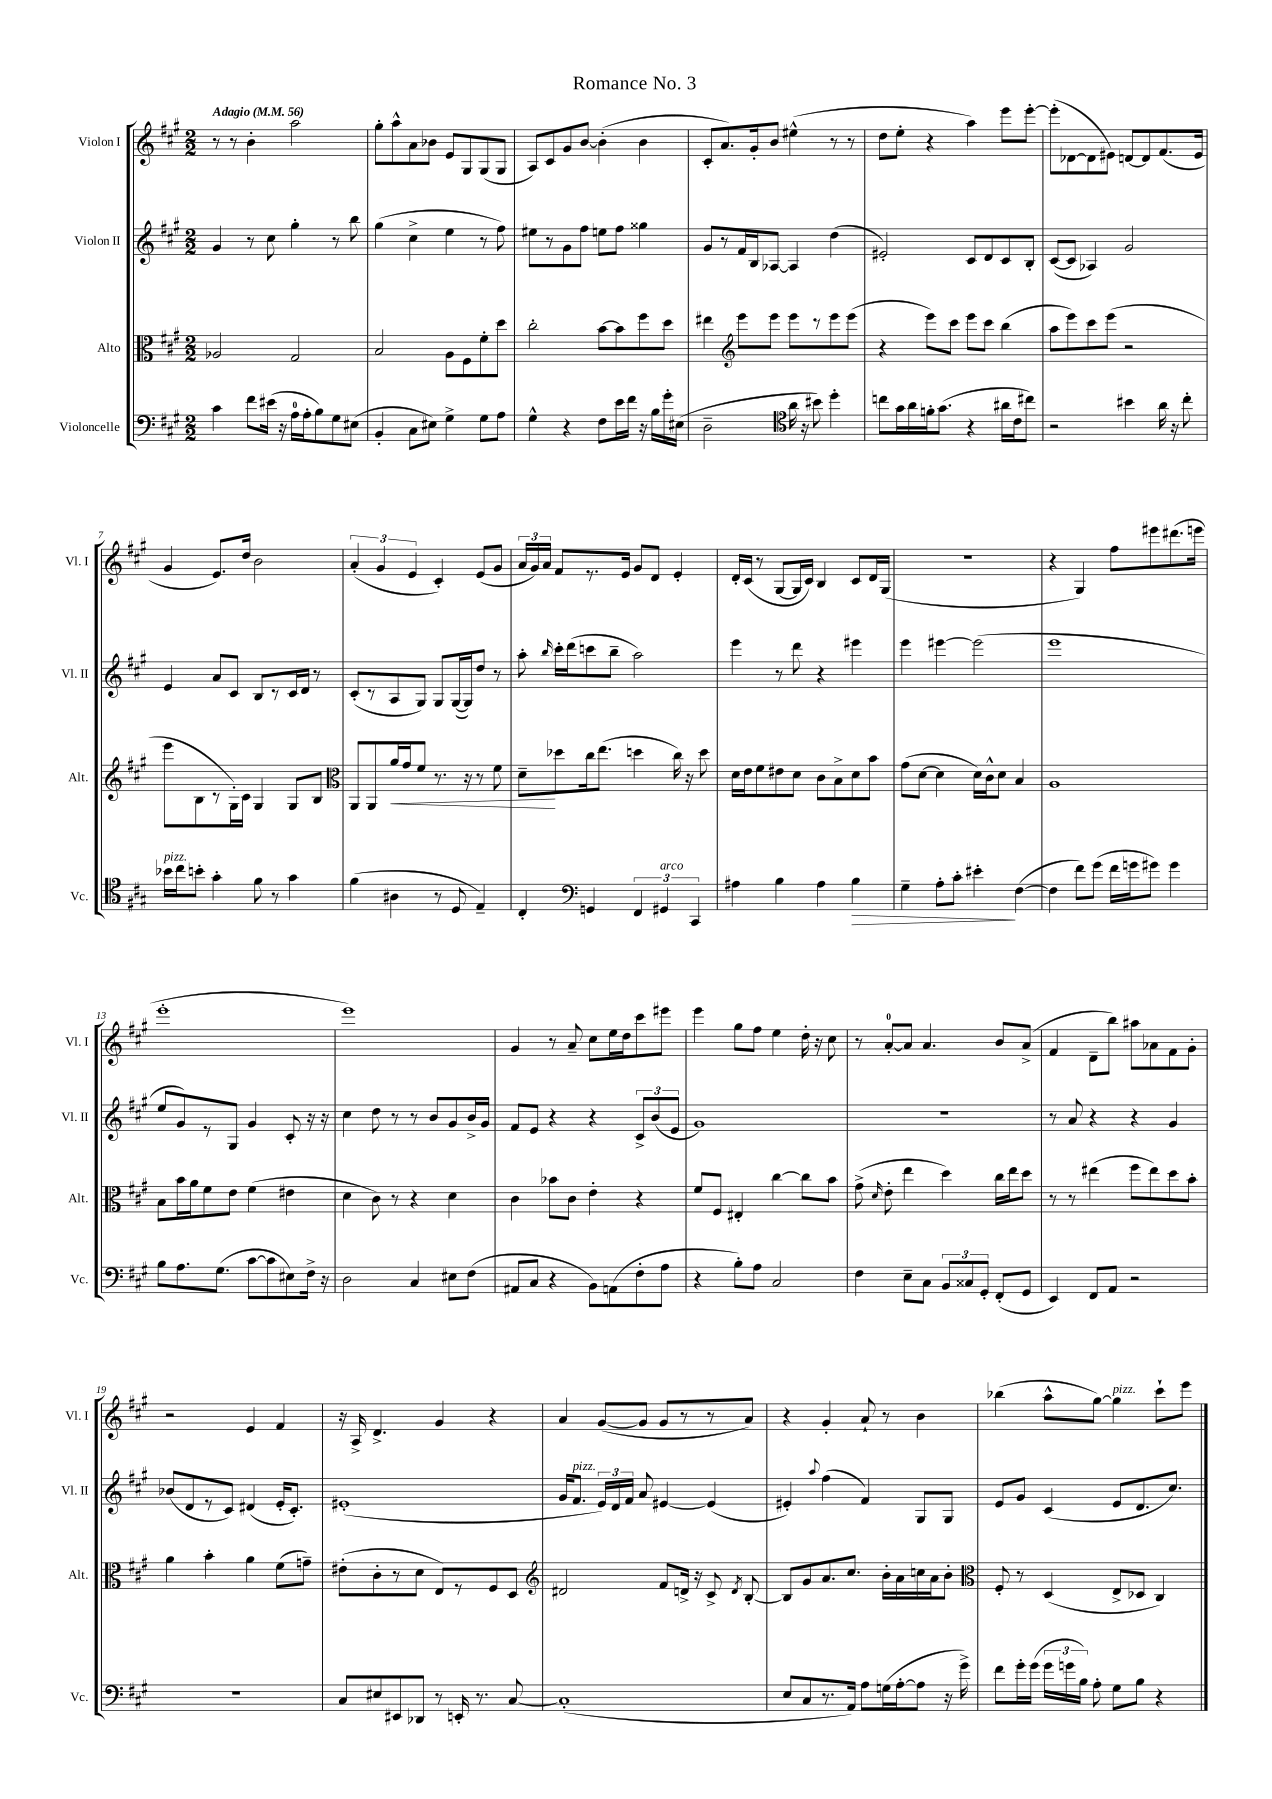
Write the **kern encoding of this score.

**kern	**kern	**kern	**kern
*staff4	*staff3	*staff2	*staff1
*clefF4	*clefC3	*clefG2	*clefG2
*k[f#c#g#]	*k[f#c#g#]	*k[f#c#g#]	*k[f#c#g#]
*M2/2	*M2/2	*M2/2	*M2/2
*MM56	*MM56	*MM56	*MM56
4c#	2A-	4g#	8r
.	.	.	8r
8f#	.	8r	4b'
(16e#	.	8cc#	.
16r	.	.	.
16A	2G#	4gg#'	2aa
16A'	.	.	.
8B)	.	.	.
8G#	.	8r	.
(8E#	.	8bb	.
=	=	=	=
4BB'	2B	(4gg#	8gg#'
.	.	.	8aa^^
8C#	.	4cc#^	8a
8E#)	.	.	8b-
4G#^	8A	4ee	8e
.	8F#	.	8G#
8G#	8f#'	8r	(8G#
8A	8dd	8ff#)	8G#
=	=	=	=
4G#^^	2cc#'	8ee#	8A)
.	.	8r	8c#
4r	.	8g#	8g#
.	.	8ff#	[8b
8F#	[8b	8ee	(4b']
16e	8b]	8ff#	.
16f#	.	.	.
16r	8ff#	4gg##	4b
16B	.	.	.
16g#'	8dd	.	.
(16E#	.	.	.
=	=	=	=
2D~	4ee#	8g#	8c#'
.	.	8r	8.a)
*	*clefG2	*	*
.	8eee	16f#	.
.	.	16B	16g#'
.	8eee	[8A-	8b
*clefC4	*	*	*
16a	8eee	4A-]	(4ee#^^
16r	.	.	.
8b#)	8r	.	.
4dd'	8eee	(4dd	8r
.	(8eee	.	8r
=	=	=	=
8cc	4r	2e#')	8dd
16g#	.	.	8ee'
16a	.	.	.
16f'	8eee)	.	4r
(8.g#	.	.	.
.	8ccc#	.	.
4r	8eee	8c#	4aa)
.	8ccc#	8d	.
16a#	(4bb	8c#	8eee
16c#	.	.	.
8cc#)	.	8B'	[8eee'
=	=	=	=
2r	8aa	([8c#	(8eee']
.	8eee)	8c#]	[8d-
.	8ccc#	4A-)	8d-]
.	(8eee	.	8e#)
4b#	2r	2g#	[8d
.	.	.	8d]
16a	.	.	(8.f#
16r	.	.	.
8cc#'	.	.	.
.	.	.	16e#
=	=	=	=
16b-	8eee	4e	4g#
16cc#	.	.	.
8b'	8B	.	.
4g#'	8r	8a	8.e)
.	16G#')	8c#	.
.	16c#	.	16dd
8f#	4G#	8B	2b
8r	.	8r	.
4g#	8G#	16c#	.
.	.	16d	.
.	8B	8r	.
=	=	=	=
*	*clefC3	*	*
(4f#	8AA	(8c#'	(6a'
.	8AA	8r	.
.	.	.	6g#
4A#	16a	8A	.
.	16g#	.	.
.	.	.	6e
.	8f#	8G#)	.
8r	8.r	8G#	4c#')
8D	.	([16G#	.
.	16r	16G#])	.
4E~)	8r	8dd	(8e
.	8f#	8r	8g#
=	=	=	=
4C#'	8d~	8aa'	24a
.	.	.	24g#)
.	.	.	24a
.	.	16qqbb	.
.	8dd-	16ccc#'	8f#
.	.	(16ddd	.
*clefF4	*	*	*
4GG	16cc#	8ccc	8.r
.	(8.ee	.	.
.	.	8bb~	.
.	.	.	16e
6FF#	4dd	2aa)	8g#
.	.	.	8d
6GG#	.	.	.
.	16cc#)	.	4e'
.	16r	.	.
6CC#	.	.	.
.	8dd	.	.
=	=	=	=
4A#	16d	4eee	16d'
.	16e	.	(16c#
.	8f#	.	8r
4B	8e#	8r	[8G#
.	8d	8ddd	16G#]
.	.	.	16c#)
4A#	8c#	4r	4B
.	8B^	.	.
4B	8d	4eee#	8c#
.	8b	.	16d
.	.	.	(16G#
=	=	=	=
4G#~	(8g#	4eee	1r
.	[8d	.	.
8A'	4d]	[4eee#	.
8c#'	.	.	.
4e#'	16d)	(2eee#]	.
.	16c#^^	.	.
.	8d	.	.
([4F#	4B	.	.
=	=	=	=
4F#]	1A	1eee	4r
8f#)	.	.	4G#)
(8g#	.	.	.
16f#	.	.	8ff#
16g	.	.	.
8g#)	.	.	8eee#
4g#	.	.	(8.ddd#
.	.	.	16eee
=	=	=	=
8B	8B	8ee	1eee'
8.A	16b	8g#)	.
.	16a	.	.
.	8f#	8r	.
(8.G#	.	.	.
.	8e	8G#	.
[8c#	(4f#	4g#	.
8c#]	.	.	.
8E#)	4e#	8c#'	.
16F#^	.	16r	.
16r	.	16r	.
=	=	=	=
2D	4d	4cc#	1eee)
.	8c#)	8dd	.
.	8r	8r	.
4C#	4r	8r	.
.	.	8b	.
8E#	4d	8g#	.
(8F#	.	16b^	.
.	.	16g#	.
=	=	=	=
8AA#	4c#	8f#	4g#
8C#	.	8e	.
4r	8b-	4r	8r
.	8c#	.	8a~
8BB)	4e'	4r	8cc#
(8AA	.	.	16ee
.	.	.	16dd
8F#'	4r	12c#^	8ccc#
.	.	(12b	.
8A	.	.	8eee#
.	.	12e	.
=	=	=	=
4r	8f#	1g#)	4eee
.	8F#	.	.
8B')	4E#'	.	8gg#
8A	.	.	8ff#
2C#	[4cc#	.	4ee
.	8cc#]	.	16dd'
.	.	.	16r
.	8b	.	8cc#
=	=	=	=
4F#	(8g#^	1r	8r
.	16qqd	.	.
.	8e'	.	[8a'
8E~	4ee	.	8a]
8C#	.	.	4.a
12BB	4dd)	.	.
12C##	.	.	.
12GG#'	.	.	.
(8FF#'	16cc#	.	8b
.	16ee	.	.
8GG#	8dd	.	(8a^
=	=	=	=
4EE)	8r	8r	4f#
.	8r	8a	.
8FF#	(4ee#	4r	8d~
8AA	.	.	8bb)
2r	8ff#	4r	8aa#
.	8ee#)	.	8a-
.	8dd	4g#	8f#
.	8b'	.	8g#'
=	=	=	=
1r	4a	(8b-	2r
.	.	8d	.
.	4b'	8r	.
.	.	8c#)	.
.	4a	(4d#	4e
.	(8f#	16e'	4f#
.	.	8.c#')	.
.	8g~)	.	.
=	=	=	=
8C#	(8e#'	(1e#'	16r
.	.	.	16A^
8E#	8c#'	.	4.d^
8EE#	8r	.	.
8DD-	8d	.	.
8r	8E)	.	4g#
16EE'	8r	.	.
8.r	.	.	.
.	8F#	.	4r
[8C#	8D	.	.
=	=	=	=
*	*clefG2	*	*
(1C#']	2d#	16g#	4a
.	.	8.f#	.
.	.	24e)	([8g#
.	.	24d	.
.	.	24f#	.
.	.	8a	8g#]
.	8f#	[4e#	8g#
.	16d^	.	8r
.	16r	.	.
.	8c#^	(4e#]	8r
.	8qd	.	.
.	[8B'	.	8a)
=	=	=	=
8E	8B]	4e#')	4r
8C#	8g#	.	.
.	.	8qqaa	.
8.r	8.a	(4ff#	4g#'
16AA)	8.cc#	.	.
8A	.	4f#)	8a`
(16G	16b'	.	8r
[16A'	16a	.	.
8A]	16cc	8G#	4b
.	16a	.	.
16r	8b'	8G#	.
16g#^)	.	.	.
=	=	=	=
*	*clefC3	*	*
8f#	8F#'	8e	(4bb-
16g#'	8r	8g#	.
(16g#	.	.	.
24g#	(4D	(4c#	8aa^^
24g	.	.	.
24B)	.	.	.
8A'	.	.	[8gg#)
8G#	8E^	8e	4gg#]
8B	8D-	8.d	.
4r	4C#)	.	8ccc#`
.	.	8.cc#)	.
.	.	.	8eee
==	==	==	==
*-	*-	*-	*-
